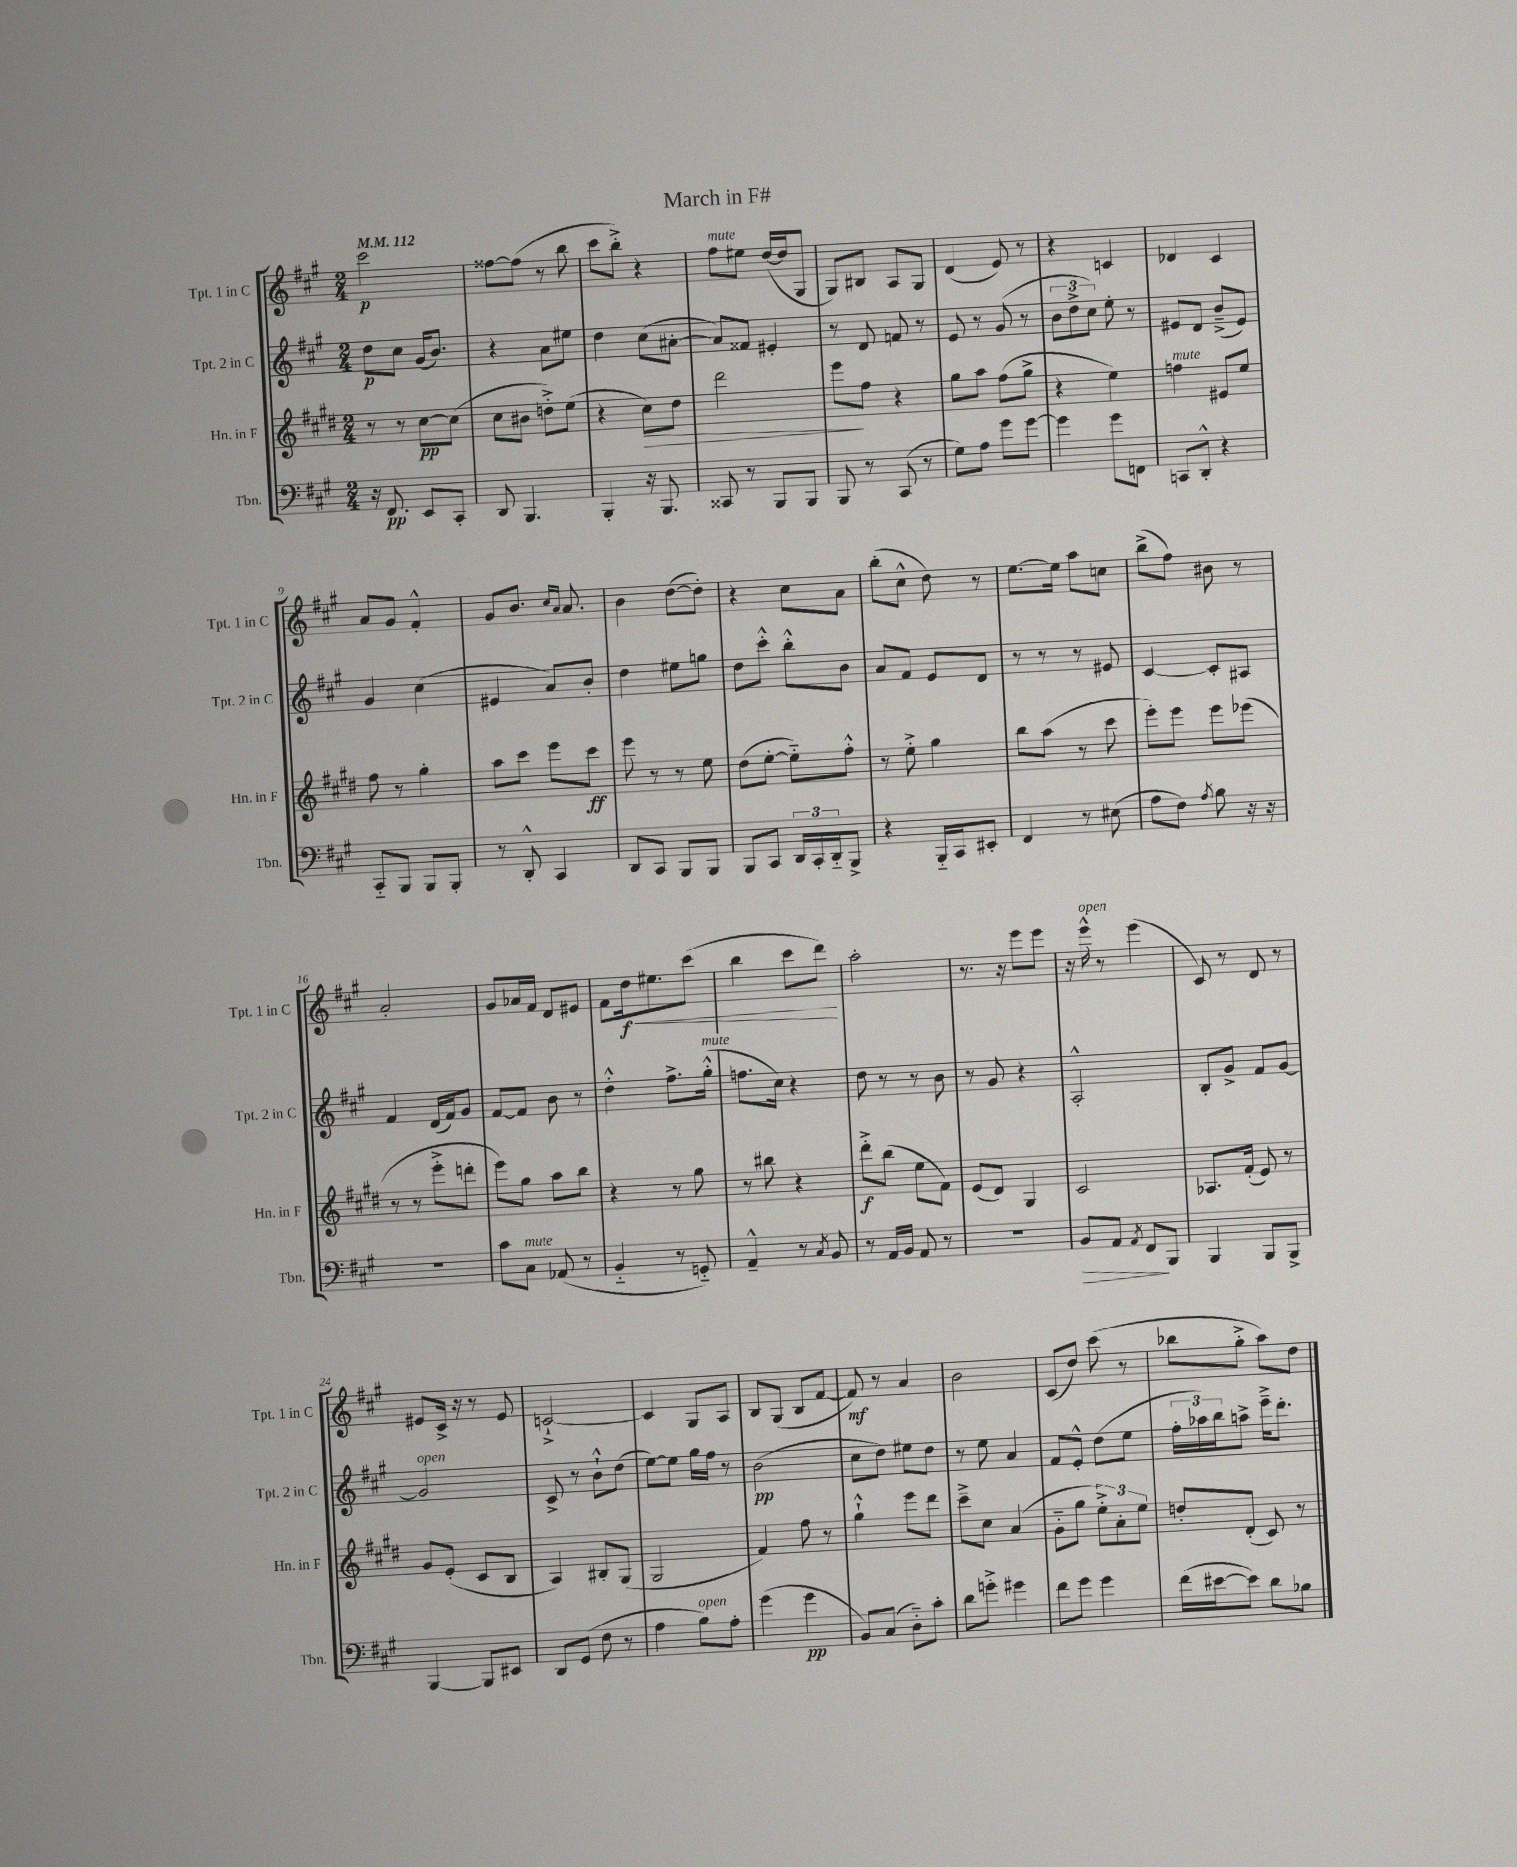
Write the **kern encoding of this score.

**kern	**kern	**kern	**kern
*staff4	*staff3	*staff2	*staff1
*clefF4	*clefG2	*clefG2	*clefG2
*k[f#c#g#]	*k[f#c#g#d#]	*k[f#c#g#]	*k[f#c#g#]
*M2/4	*M2/4	*M2/4	*M2/4
*MM112	*MM112	*MM112	*MM112
16r	8r	8dd	2ccc#
8.FF#	.	.	.
.	8r	8cc#	.
8EE	[8cc#	(16g#	.
.	.	8.b)	.
8CC#'	(8cc#]	.	.
=	=	=	=
8DD	8cc#	4r	[8ff##
4.BBB	8b#	.	(8ff##]
.	8dd'^)	8a	8r
.	(8ee	8ee#	8bb
=	=	=	=
4BBB'	4r	4dd	8ccc#
.	.	.	8bb'^)
16r	8cc#)	(8cc#	4r
8.BBB	.	.	.
.	8dd#	[8a#'	.
=	=	=	=
8CC##	2ddd#	8a#])	8ff#
8r	.	8f##	8ee#
8BBB	.	4e#'	([16dd
.	.	.	16dd]
8BBB	.	.	8G#
=	=	=	=
8BBB	8eee	8r	8G#)
8r	8ff#	8d	8B#
(8CC#	4r	8f	8A
8r	.	8r	8G#
=	=	=	=
8G#)	8gg#	8e	(4d
8A	8aa	8r	.
8g#	(8ff#	(8g#	8e)
[8g#	8gg#^	8r	8r
=	=	=	=
4g#]	4r	12b	4r
.	.	12dd^	.
.	.	12cc#)	.
8g#	4ee)	8ee'	4c
8FF	.	8r	.
=	=	=	=
8CC	4ff	8e#	4d-
8DD'^^	.	8d	.
4r	8e#	(8b~^	4c#
.	8ee	8e#)	.
=	=	=	=
8CC#'~	8ff#	4g#	8a
8BBB	8r	.	8g#
8BBB	4gg#'	(4cc#	4f#'^^
8BBB'	.	.	.
=	=	=	=
8r	8aa	4e#	8g#
8DD'^^	8ccc#	.	8.b
4CC#	8eee	8a)	.
.	.	.	16qqcc#
.	.	.	16qqa
.	.	.	8.a
.	8ccc#	8b'	.
=	=	=	=
8DD	8eee	4dd	4b
8CC#	8r	.	.
8BBB	8r	8ee#	([8dd
8BBB	8ee	8gg	8dd'])
=	=	=	=
8BBB	(8dd#	8dd	4r
8CC#	[8ee'	8ccc#'^^	.
24DD	8ee'~])	8bb'^^	8cc#
24CC#'	.	.	.
24DD'~	.	.	.
8BBB^	8ff#'^^	8b	8a
=	=	=	=
4r	8r	8a	(8bb'
.	8ee'^	8f#	8cc#^^
16BBB'~	4gg#	8e	8dd)
16CC#	.	.	.
8EE#'	.	8d	8r
=	=	=	=
4FF#	8bb	8r	[8.ee
.	(8aa	8r	.
.	.	.	16ee]
8r	8r	8r	8aa
(8E#	8ccc#	8e#	8cc
=	=	=	=
8A	8eee')	[4c#	(8bb^
8F#)	8eee	.	8ff#)
8qA	.	.	.
8B	8eee	8c#']	8b#
16r	(8eee-	8A#	8r
16r	.	.	.
=	=	=	=
2r	8r	4f#	2a'
.	8r	.	.
.	8eee'^	(16d	.
.	.	16f#)	.
.	8ddd'	8g#	.
=	=	=	=
8c#	8eee)	[8f#	8g#
8C#	8gg#	8f#]	16a-
.	.	.	16f#
(8AA-	8aa	8b	8d
8r	8bb	8r	8e#
=	=	=	=
4BB'~	4r	4dd'^^	8f#
.	.	.	16dd
.	.	.	8.ee#
8r	8r	8.ff#^	.
8GG'~)	8gg#	.	(8ccc#
.	.	(16gg#'^^	.
=	=	=	=
4AA~^^	8r	8.ff	4bb
.	8bb#	.	.
.	.	16cc#)	.
8r	4r	4r	8ccc#
8qC#	.	.	.
8BB	.	.	8ddd)
=	=	=	=
8r	8ddd#'^	8dd	2aa'
16AA	(8bb	8r	.
16BB	.	.	.
8AA	8ee	8r	.
8r	8f#)	8b	.
=	=	=	=
2r	(8e	8r	8.r
.	8d#)	8g#	.
.	.	.	16r
.	4G#	4r	8eee
.	.	.	8eee
=	=	=	=
8BB	2c#	2A'^^	16r
.	.	.	16eee^^
8AA	.	.	8r
8qAA	.	.	.
8FF#	.	.	(4eee
8BBB	.	.	.
=	=	=	=
4BBB	8.A-	8B'	8c#)
.	.	8g#^	8r
.	(16f#'	.	.
8BBB	8e)	8f#	8d
8BBB^	8r	[8g#	8r
=	=	=	=
[4BBB	8g#	2g#]	8e#
.	(8e'	.	16c#^
.	.	.	16r
8BBB]	8c#	.	8r
8EE#	8B	.	8e#
=	=	=	=
8DD	4A)	8c#^	[2c`^
(8GG#	.	8r	.
8F#	8B#'	8b`^^	.
8r	(8G#	(8dd	.
=	=	=	=
4A	2G#	[8ee)	4c]
.	.	8ee]	.
8B)	.	16gg#	8G#
.	.	16ff#	.
8A'	.	8r	8A
=	=	=	=
(4g#	4f#)	(2b	8B
.	.	.	(8G#
4g#	8ff#	.	8B
.	8r	.	[8f#
=	=	=	=
8BB)	4gg#`^^	8cc#	8f#])
(8C#	.	8dd)	8r
8D'~)	8eee	8ee#	4a
8c#'	8ddd#	8dd	.
=	=	=	=
8d	8ccc#~^	8r	2b
8g'^	8cc#	8ee	.
4g#	(4a	4a	.
=	=	=	=
8f#	8g#'~	8f#	(8c#
8g#	8gg#	8e'^^	8dd)
4g#	12ee'^)	(8dd	(8ccc#
.	12a'	.	.
.	.	8ee	8r
.	12ee	.	.
=	=	=	=
(16f#	8dd'	24ff#'	8bb-
.	.	24aa-)	.
[16e#	.	.	.
.	.	24bb	.
8e#])	(8d#'	8aa^	8gg#'^
8d	8c#)	16eee~^	8aa)
.	.	8.ddd'	.
8B-	8r	.	8dd
==	==	==	==
*-	*-	*-	*-
